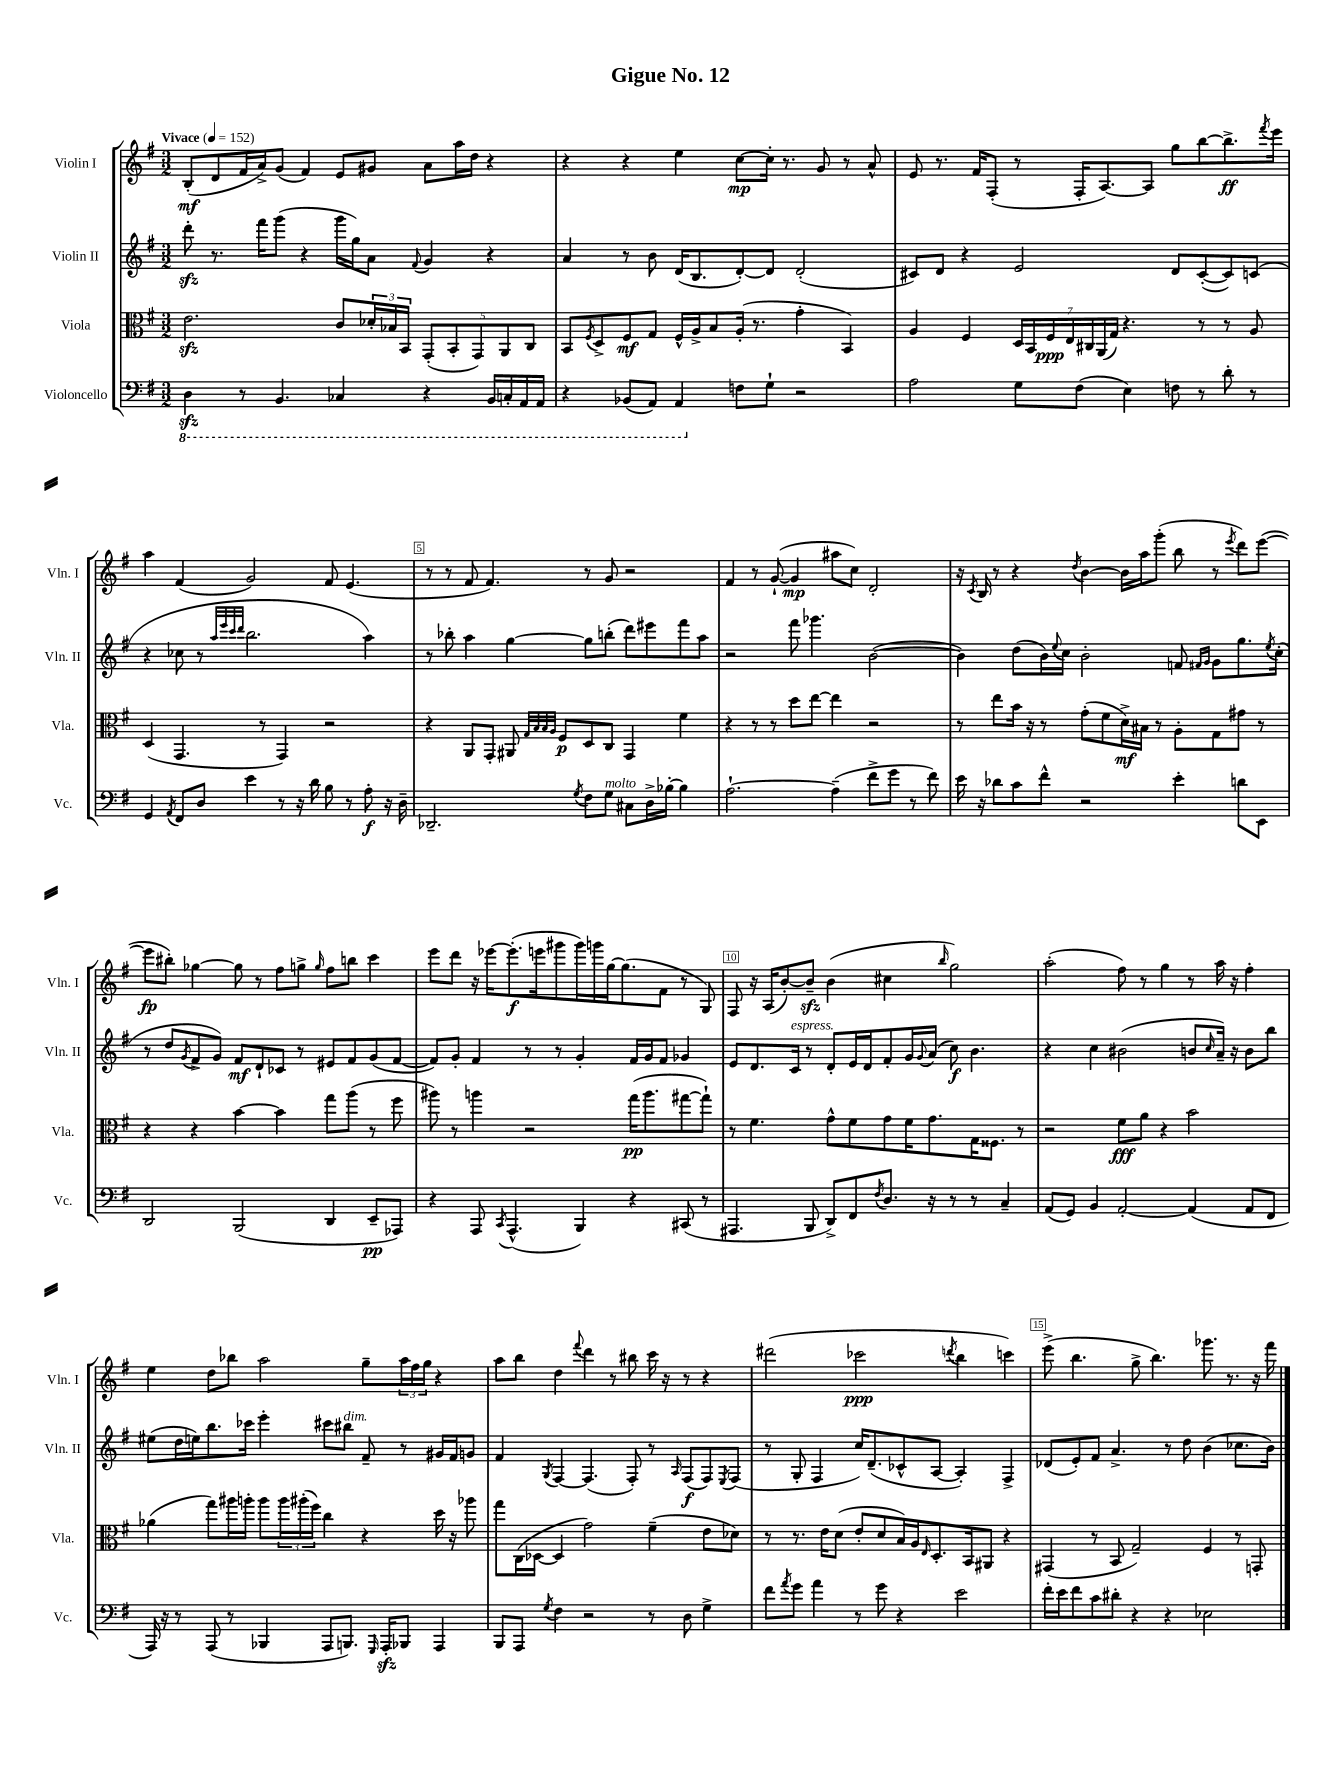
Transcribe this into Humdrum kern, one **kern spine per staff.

**kern	**kern	**kern	**kern
*staff4	*staff3	*staff2	*staff1
*clefF4	*clefC3	*clefG2	*clefG2
*k[f#]	*k[f#]	*k[f#]	*k[f#]
*M3/2	*M3/2	*M3/2	*M3/2
*MM152	*MM152	*MM152	*MM152
4DD\	2.e\	8ddd'\	(8B'/L
.	.	8.r	8d/
8r	.	.	16f#/L
.	.	16fff#\LK	16a^/J)
4.BBB/	.	(8ggg\J	(8g/J
.	.	4r	4f#/)
4CC-/	8c/L	16ggg\LL	8e/L
.	.	16gg\J)	.
.	24d-'/L	8a\J	8g#/J
.	24B-/	.	.
.	24BB/JJ	.	.
.	.	8qqf#/	.
4r	(10GG'/L	4g/	8a\L
.	10BB'/	.	.
.	.	.	16aa\L
.	.	.	16dd\JJ
.	10GG/)	.	.
16BBB/LL	.	4r	4r
.	10AA/	.	.
16CC'/	.	.	.
16AAA/	.	.	.
.	10C/J	.	.
16AAA/JJ	.	.	.
=	=	=	=
4r	8BB/L	4a/	4r
.	8qF#/	.	.
.	8D^/	.	.
(8BBB-/L	8F#/	8r	4r
8AAA/J)	8G/J	8b\	.
4AAA/	16F#^^/LL	(16d/LK	4ee\
.	16A^/J	8.B/	.
.	8B/	.	.
8F\L	(16A'/Jk	[8d'/)	[8cc\L
.	8.r	.	.
8G`\J	.	8d/]J	16cc'\]Jk
.	.	.	8.r
2r	4g'\	(2d'/	.
.	.	.	8g/
.	4BB/)	.	8r
.	.	.	8a^^/
=	=	=	=
2A\	4A/	8c#/L)	8e/
.	.	8d/J	8.r
.	4F#/	4r	.
.	.	.	16f#/LK
.	.	.	(8F#'/J
8G\L	28D/LL	2e/	8r
.	28BB/	.	.
.	28F#/	.	.
.	28E/	.	.
(8F#\J	.	.	16F#'/LK
.	28C#/	.	.
.	(28AA/	.	.
.	.	.	[8.A/)
.	28G/JJ)	.	.
4E\)	4.r	.	.
.	.	.	8A/]J
8F\	.	8d/L	8gg\L
8r	8r	([8c#'/	[8bb\
8d'\	8r	8c#/])	8.bb^\]
8r	8A/	(8c/J	.
.	.	.	8qfff#/
.	.	.	16eee\Jk
=	=	=	=
4GG/	(4D/	4r	4aa\
8qAA/	.	.	.
8FF#/L	4.GG/	8cc-\	(4f#/
8D/J	.	8r	.
.	.	32qqaa/LLL	.
.	.	32qqeee/	.
.	.	32qqccc/	.
.	.	32qqddd/JJJ	.
4e\	.	2.bb\	2g/)
.	8r	.	.
8r	4GG/)	.	.
16r	.	.	.
16d\	.	.	.
8B\	2r	.	8f#/
8r	.	.	(4.e/
8A'\	.	4aa\)	.
16r	.	.	.
16D~\	.	.	.
=	=	=	=
2.DD-~/	4r	8r	8r
.	.	8bb-'\	8r
.	8AA/L	4aa\	8f#/
.	8GG'/J	.	4.f#/)
.	8AA#/	[4gg\	.
.	32qqG/LLL	.	.
.	32qqB/	.	.
.	32qqB/	.	.
.	32qqA/JJJ	.	.
.	8F#/L	.	.
8qG/	.	.	.
8F#\L	8D/	8gg\]L	8r
8G\J	8C/J	(8bb'\J	8g/
8C#\L	4GG/	8ddd\L)	2r
16D^\L	.	8eee#\	.
[16B-'\JJ	.	.	.
4B-\]	4f#\	8fff#\	.
.	.	8aa\J	.
=	=	=	=
[2.A`\	4r	2r	4f#/
.	8r	.	8r
.	8r	.	([8g`/
.	8dd\L	8fff#\	4g/]
.	[8ee\J	4.ggg-\	.
(4A~\]	4ee\]	.	8aa#\L
.	.	.	8cc\J)
8f#^\L	2r	([2b\	2d'/
8g\J	.	.	.
8r	.	.	.
8f#\)	.	.	.
=	=	=	=
16e\	8r	4b\])	16r
.	.	.	8qc/
16r	.	.	16B/
8d-\L	8ee\L	.	8r
8c\	16b\Jk	(8dd\L	4r
.	16r	.	.
8f#^^\J	8r	16b\L)	.
.	.	8qqee/	.
.	.	16cc\JJ	.
.	.	.	8qdd/
2r	(8g'\L	2b'\	[4b\
.	8f#\	.	.
.	16d^\L)	.	16b\]LL
.	16B#\JJ	.	16aa\J
.	8r	.	(8ggg'\J
4e'\	8A'\L	8f/	8bb\
.	.	16qqf#/LL	.
.	.	16qqg/JJ	.
.	8G\	8g\L	8r
.	.	.	8qeee/
8d\L	8g#\J	8.gg\	8ddd\L)
8EE\J	8r	.	([8eee\J
.	.	8qee/	.
.	.	(16cc'\Jk	.
=	=	=	=
2DD/	4r	8r	8eee\]L
.	.	8dd/L	8bb#'\J)
.	.	8qg/	.
.	4r	8f#^/	[4gg-\
.	.	8g/J)	.
(2BBB/	[4b\	8f#/L	8gg-\]
.	.	8d`/	8r
.	4b\]	8c-/J	8ff#\L
.	.	8r	8gg^\J
.	.	.	16qqgg/
4DD/	8gg\L	8e#/L	8ff#\L
.	(8aa\J	8f#/	8bb\J
8EE~/L	8r	(8g/	4ccc\
8AAA-/J)	8ff#\	[8f#/J	.
=	=	=	=
4r	8aa#\)	8f#/]L)	8eee\L
.	8r	8g'/J	8ddd\J
8AAA/	4aa\	4f#/	16r
.	.	.	[16eee-\LK
8qCC/	.	.	.
(4.AAA^^/	.	.	(8.eee-'\]
.	2r	8r	.
.	.	.	16eee\k
.	.	8r	8ggg#\
4BBB/)	.	4g'/	16ggg#\L)
.	.	.	16ggg\
.	.	.	[16gg\J
.	.	.	(8.gg\]
4r	(16gg\LK	16f#/LL	.
.	8.aa\	16g/J	.
.	.	8f#/J	8f#\J
(8CC#/	[8gg#\	4g-/	8r
8r	8gg#`\]J)	.	8G/)
=	=	=	=
4.AAA#/	8r	8e/L	8F#/
.	4.f#\	8.d/	16r
.	.	.	(16A/LK
.	.	.	[8b'/)
.	.	16c/Jk	.
8BBB/	.	8r	8b~/]J
8DD^/L)	8g^^\L	8d'/L	(4b\
8FF#/	8f#\	16e/L	.
.	.	16d/J	.
8qF#/	.	.	.
8.D/J	8g\	8f#'/	4cc#\
.	16f#\K	16g/L	.
.	.	8qqg/	.
16r	8.g\	(16a/JJ	.
.	.	.	16qqbb/
8r	.	8cc\)	2gg\)
8r	16G\K	4.b\	.
.	8.F##\J	.	.
4C~/	.	.	.
.	8r	.	.
=	=	=	=
(8AA/L	2r	4r	(2aa'\
8GG/J)	.	.	.
4BB/	.	4cc\	.
[2AA'/	8f#\L	(2b#\	8ff#\)
.	8a\J	.	8r
.	4r	.	4gg\
(4AA/]	2b\	8b/L	8r
.	.	16qqcc/	.
.	.	16a~/Jk)	16aa\
.	.	16r	16r
8AA/L	.	8b\L	4ff#'\
8FF#/J	.	8bb\J	.
=	=	=	=
16AAA/)	(4a-\	(8ee#\L	4ee\
16r	.	.	.
8r	.	16dd\L	.
.	.	16ee\J)	.
(8AAA/	8gg\L)	8.bb\	8dd\L
8r	16aa#\L	.	8bb-\J
.	16aa'\JJ	16ccc-\Jk	.
4BBB-/	8aa\L	4eee'\	2aa\
.	24aa\L	.	.
.	(24aa#'\	.	.
.	24ff#\JJ)	.	.
8AAA/L	4cc\	8ccc#\L	.
8.BBB/J)	.	8bb#\J	.
.	4r	8f#~/	8gg~\L
16qqGGG/	.	.	.
16AAA'/LK	.	.	.
8BBB-/J	.	8r	24aa\L
.	.	.	24ff#\
.	.	.	24gg\JJ
4AAA/	16dd\	16g#/LL	4r
.	16r	16f#/J	.
.	8aa-\	8g/J	.
=	=	=	=
8BBB/L	8gg\L	4f#/	8aa\L
8AAA/J	(16C\L	.	8bb\J
.	[16D-\JJ	.	.
8qG/	.	8qG/	.
4F#\	4D-/]	[4F#/	4dd\
.	.	.	8qqfff#/
2r	2g\)	(4.F#/]	4ddd\
.	.	.	8r
.	.	8F#'/)	8bb#\
8r	(4f#~\	8r	16ccc\
.	.	.	16r
.	.	16qqA/	.
8D\	.	(8F#/L	8r
4G^\	8e\L	8F#/)	4r
.	.	8qE/	.
.	8d-\J)	(8F#/J	.
=	=	=	=
8f#\L	8r	8r	(2ddd#\
8qa/	.	.	.
8g\J	8.r	8G'/	.
4a\	.	4F#/	.
.	16e\LK	.	.
.	(8d\J	.	.
8r	8e'/L	16cc/LK)	2ccc-\
.	.	(8.d~/	.
8g\	8d/	.	.
4r	16B/L)	8c-^^/	.
.	16A/J	.	.
.	16qqE/	.	.
.	8.D'/	[8A/J	.
.	.	.	8qddd/
2e\	.	4A'/])	4bb\
.	16BB/k	.	.
.	8AA#/J	.	.
.	4r	4F#^/	4ccc\)
=	=	=	=
16f#'\LL	(4GG#/	(8d-/L	(8eee^\
16e\J	.	.	.
8f#\	.	8e'/)	4.bb\
8c\	8r	8f#/J	.
8d#'\J	8BB/	4.a^/	.
4r	2G~/)	.	8gg^\
.	.	.	4.bb\)
4r	.	8r	.
.	.	8dd\	.
2E-\	4F#/	(4b\	8.ggg-\
.	.	.	8.r
.	8r	8.cc-\L	.
.	8GG'/	.	16r
.	.	16b\Jk)	16fff#\
==	==	==	==
*-	*-	*-	*-
